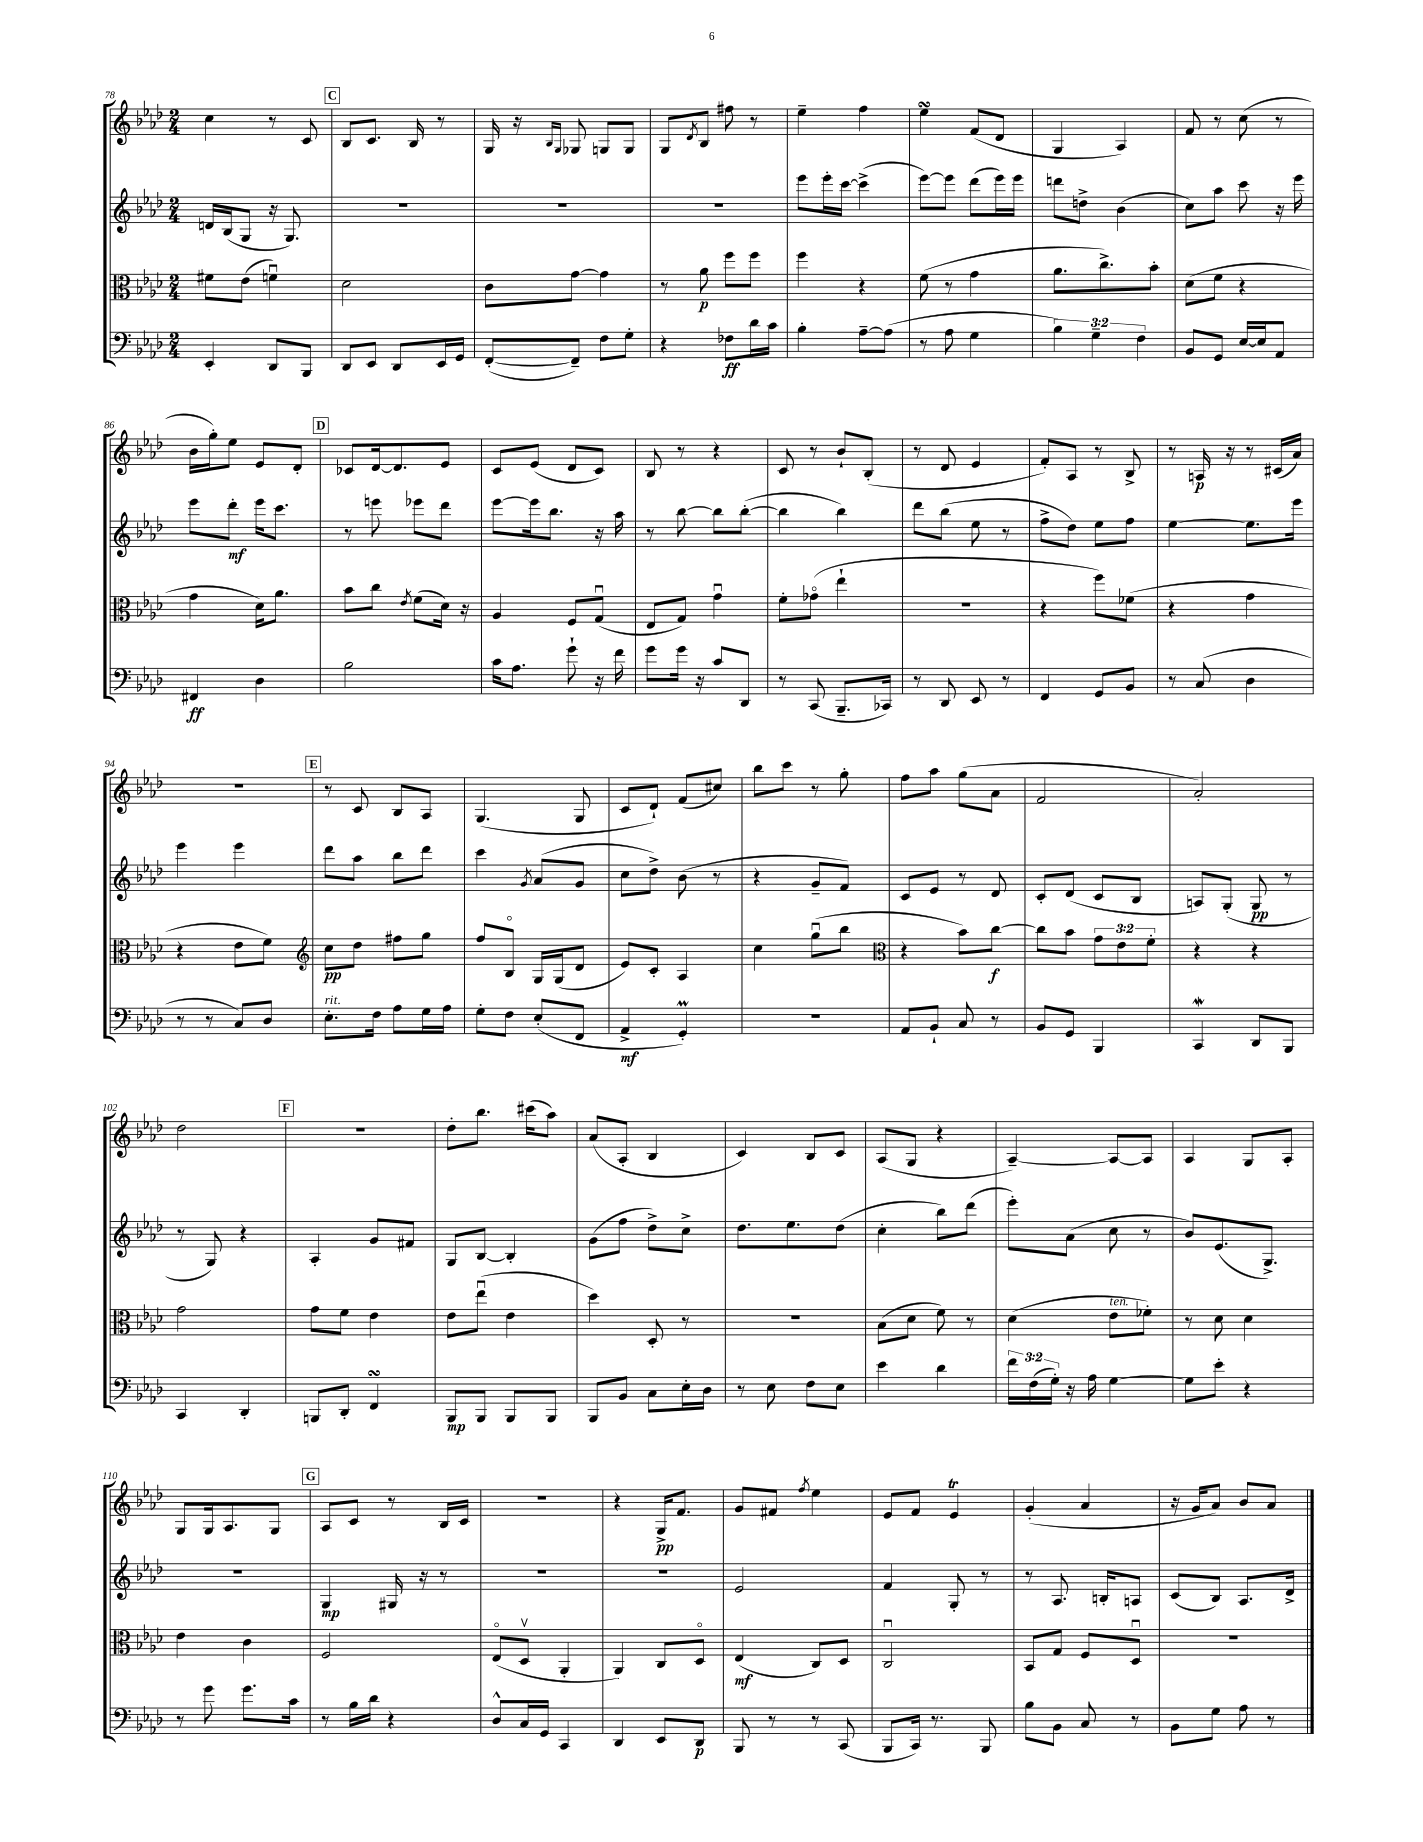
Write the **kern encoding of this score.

**kern	**kern	**kern	**kern
*staff4	*staff3	*staff2	*staff1
*clefF4	*clefC3	*clefG2	*clefG2
*k[b-e-a-d-]	*k[b-e-a-d-]	*k[b-e-a-d-]	*k[b-e-a-d-]
*M2/4	*M2/4	*M2/4	*M2/4
4EE-'	8f#	16d	4cc
.	.	(16B-	.
.	(8e-	8G	.
8DD-	4fu)	16r	8r
.	.	8.G)	.
8BBB-	.	.	8c
=	=	=	=
8DD-	2d-	2r	8B-
8EE-	.	.	8.c
8DD-	.	.	.
.	.	.	16B-
16EE-	.	.	8r
16GG	.	.	.
=	=	=	=
([8FF'	8c	2r	16G
.	.	.	16r
.	.	.	16qqB-
.	.	.	16qqG
8FF~])	[8g	.	8G-
8F	4g]	.	8G
8G'	.	.	8G
=	=	=	=
4r	8r	2r	8G
.	.	.	8qd-
.	8a-	.	8B-
8F-	8ff	.	8ff#
16d-	8ff	.	8r
16c	.	.	.
=	=	=	=
4B-'	4ff	8eee-	4ee-~
.	.	16eee-'	.
.	.	[16ccc	.
[8A-~	4r	(4ccc^]	4ff
(8A-]	.	.	.
=	=	=	=
8r	(8f	[8eee-)	4ee-
8A-	8r	8eee-]	.
4G	4g	(8ddd-	(8f
.	.	16eee-)	8d-
.	.	16eee-	.
=	=	=	=
6B-)	8.a-	8ddd	4G
.	.	8dd^	.
6G~	.	.	.
.	8.cc^)	.	.
.	.	(4b-	4A-)
6F	.	.	.
.	8b-'	.	.
=	=	=	=
8BB-	(8d-	8cc)	8f
8GG	8f	8aa-	8r
[16E-	4r	8ccc	(8cc
16E-]	.	.	.
8AA-	.	16r	8r
.	.	16eee-	.
=	=	=	=
4FF#	4g	8eee-	16b-
.	.	.	16gg')
.	.	8ddd-'	8ee-
4D-	16d-)	16eee-	8e-
.	8.a-	8.ccc	.
.	.	.	8d-'
=	=	=	=
2B-	8b-	8r	8c-
.	8cc	8eee	[16d-
.	.	.	8.d-]
.	8qe-	.	.
.	(8f	8eee-	.
.	16d-)	8ddd-	8e-
.	16r	.	.
=	=	=	=
16c	4A-	[8eee-	8c
8.A-	.	.	.
.	.	16eee-]	(8e-
.	.	8.bb-	.
8g`	8F	.	8d-
16r	(8Gu	16r	8c)
16f	.	16aa-	.
=	=	=	=
8g	8E-	8r	8B-
16g	8G)	[8bb-	8r
16r	.	.	.
8c	4gu	8bb-]	4r
8DD-	.	([8bb-'	.
=	=	=	=
8r	8f'	4bb-]	8c
(8CC	(8g-o	.	8r
8.BBB-~	4ee-`	4bb-)	8b-`
.	.	.	(8B-'
16CC-)	.	.	.
=	=	=	=
8r	2r	8ddd-	8r
8DD-	.	(8bb-	8d-
8EE-	.	8ee-	4e-
8r	.	8r	.
=	=	=	=
4FF	4r	8ff^	8f')
.	.	8dd-)	8A-
8GG	8ff)	8ee-	8r
8BB-	(8f-	8ff	8B-^
=	=	=	=
8r	4r	[4ee-	8r
(8C	.	.	16A
.	.	.	16r
4D-	4g	8.ee-]	8r
.	.	.	(16c#
.	.	16eee-	16a-)
=	=	=	=
8r	4r	4eee-	2r
8r	.	.	.
8C)	8e-	4eee-	.
8D-	8f)	.	.
=	=	=	=
*	*clefG2	*	*
8.E-'	8cc	8ddd-	8r
.	8dd-	8aa-	8c
16F	.	.	.
8A-	8ff#	8bb-	8B-
16G	8gg	8ddd-	8A-
16A-	.	.	.
=	=	=	=
8G'	8ff	4ccc	(4.G
8F	8B-o	.	.
.	.	8qg	.
(8E-'	16G	(8a-	.
.	(16G	.	.
8FF	8d-	8g	8G
=	=	=	=
4AA-^	8e-)	8cc	8c
.	8c'	8dd-^)	8d-`)
4GG')	4A-	(8b-	(8f
.	.	8r	8cc#)
=	=	=	=
2r	4cc	4r	8bb-
.	.	.	8ccc
.	(8ggu	8g~	8r
.	8bb-	8f)	8gg'
=	=	=	=
*	*clefC3	*	*
8AA-	4r	8c	8ff
8BB-`	.	8e-	8aa-
8C	8b-)	8r	(8gg
8r	[8cc	8d-	8a-
=	=	=	=
8BB-	8cc]	8c'	2f
8GG	8b-	(8d-	.
4BBB-	12g	8c	.
.	12e-	.	.
.	.	8B-	.
.	12f'	.	.
=	=	=	=
4CC	4r	8A)	2a-')
.	.	(8G'	.
8DD-	4r	8G	.
8BBB-	.	8r	.
=	=	=	=
4CC	2g	8r	2dd-
.	.	8G)	.
4DD-'	.	4r	.
=	=	=	=
8BBB	8g	4A-'	2r
8DD-'	8f	.	.
4FF	4e-	8g	.
.	.	8f#	.
=	=	=	=
8BBB-	8e-	8G	8dd-'
8BBB-	(8ee-u	[8B-	8.bb-
8BBB-	4e-	4B-']	.
.	.	.	(16ccc#
8BBB-	.	.	8aa-)
=	=	=	=
8BBB-	4dd-)	(8g	(8a-
8BB-	.	8ff	8A-'
8C	8D-'	8dd-^)	4B-
16E-'	8r	8cc^	.
16D-	.	.	.
=	=	=	=
8r	2r	8.dd-	4c)
8E-	.	.	.
.	.	8.ee-	.
8F	.	.	8B-
8E-	.	(8dd-	8c
=	=	=	=
4e-	(8B-	4cc'	(8A-
.	8d-	.	8G
4d-	8f)	8bb-)	4r
.	8r	(8ddd-	.
=	=	=	=
24f	(4d-	8eee-')	[4A-~)
(24F	.	.	.
24G')	.	.	.
16r	.	(8a-	.
16A-	.	.	.
[4G	8e-	8cc	8A-_
.	8f-')	8r	8A-]
=	=	=	=
8G]	8r	8b-)	4A-
8e-'	8d-	(8.e-	.
4r	4d-	.	8G
.	.	8.G^)	.
.	.	.	8A-'
=	=	=	=
8r	4e-	2r	8G
8g	.	.	16G
.	.	.	8.A-
8.g	4c	.	.
.	.	.	8G
16c	.	.	.
=	=	=	=
8r	2F	4G	8A-
16B-	.	.	8c
16d-	.	.	.
4r	.	16G#	8r
.	.	16r	.
.	.	8r	16B-
.	.	.	16c
=	=	=	=
8D-^^	(8E-o	2r	2r
16C	8D-v	.	.
16GG	.	.	.
4CC	4AA-'	.	.
=	=	=	=
4DD-	4AA-)	2r	4r
8EE-	8C	.	16G^
.	.	.	8.f
8DD-	8D-o	.	.
=	=	=	=
8BBB-	(4E-	2e-	8g
8r	.	.	8f#
.	.	.	8qff
8r	8C)	.	4ee-
(8CC	8D-	.	.
=	=	=	=
8BBB-	2Cu	4f	8e-
16CC)	.	.	8f
8.r	.	.	.
.	.	8G'	4e-
8BBB-	.	8r	.
=	=	=	=
8B-	8BB-	8r	(4g'
8BB-	8G	8.A-	.
8C	8F	.	4a-
.	.	16B'	.
8r	8D-u	8A	.
=	=	=	=
8BB-	2r	(8c	16r
.	.	.	16g
8G	.	8B-)	8a-)
8A-	.	8.A-	8b-
8r	.	.	8a-
.	.	16d-^	.
==	==	==	==
*-	*-	*-	*-
